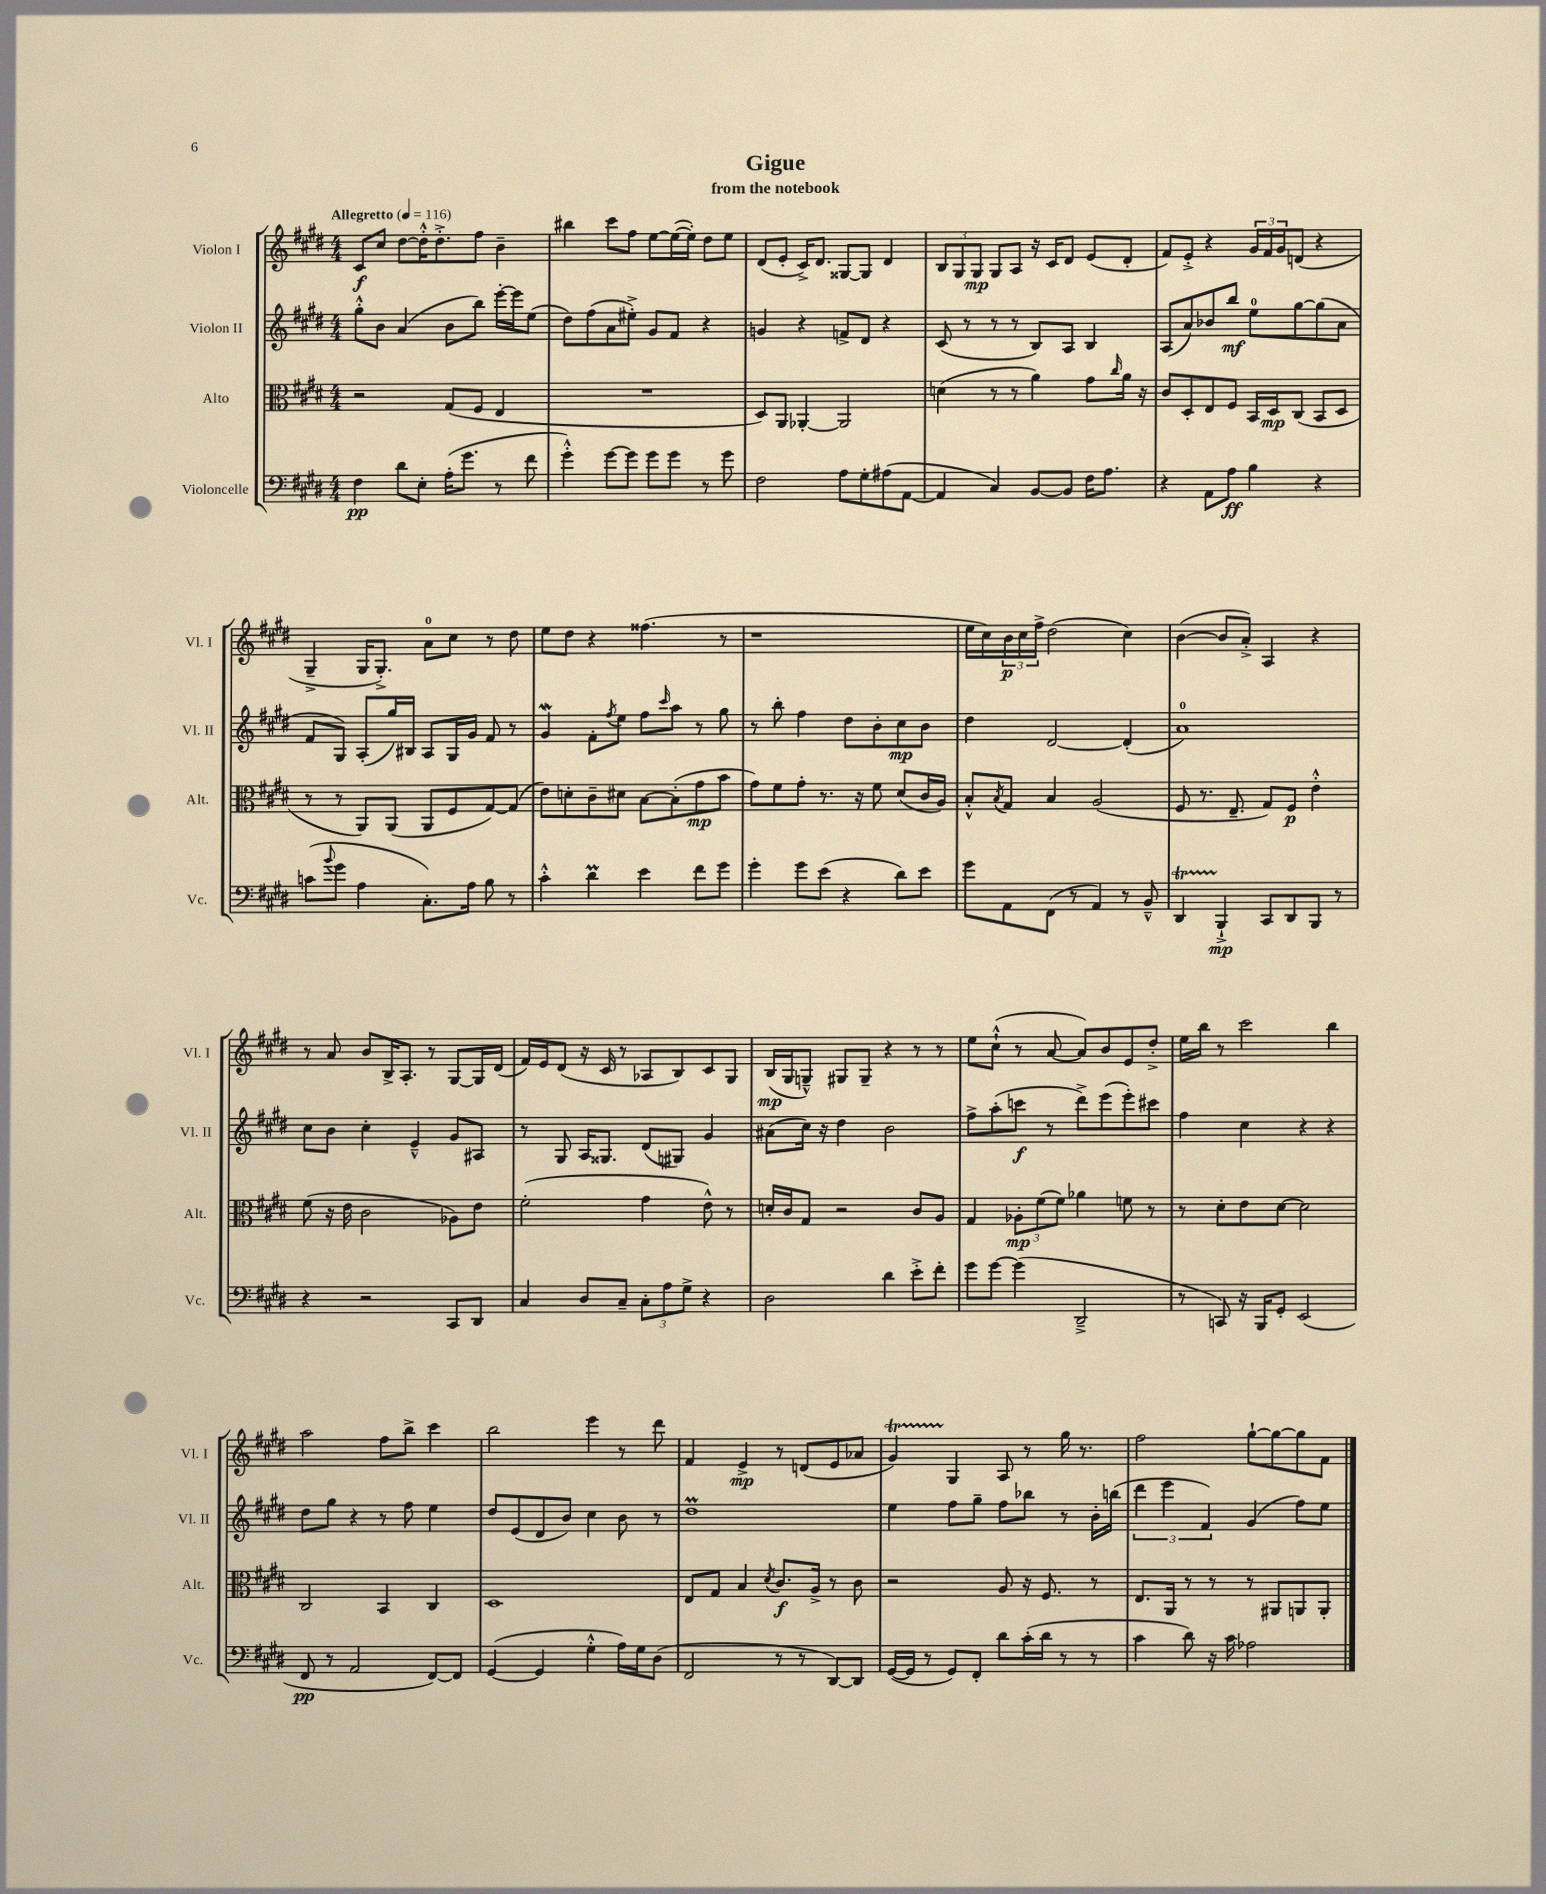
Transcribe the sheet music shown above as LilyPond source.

\header { title = "Gigue" subtitle = "from the notebook" }
<<
\new StaffGroup <<
\new Staff = "s0" \with { instrumentName = "Violon I" shortInstrumentName = "Vl. I" } {
    \clef treble \key e \major \numericTimeSignature \time 4/4 \tempo "Allegretto" 4 = 116
    cis'8\f cis''8 dis''8~ dis''16-.-^ dis''8.-.-> fis''8 b'4-- |
    bis''4 cis'''8 fis''8 e''8~ e''16~( e''16-.) dis''8 e''8 |
    dis'8( e'8-. cis'16->) dis'8. gisis8~ gisis8 dis'4 |
    \tuplet 3/2 { b8 gis8 gis8\mp } gis8 a8 r16 cis'16 dis'8 e'8( dis'8-. |
    fis'8) e'8-.-> r4 \tuplet 3/2 { gis'16 fis'16 gis'16 } d'8( r4 |
    gis4---> gis16 gis8.-.->) a'8-0 cis''8 r8 dis''8 |
    e''8 dis''8 r4 fisis''4.( r8 |
    r1 |
    e''16 cis''16) \tuplet 3/2 { b'16\p cis''16 fis''16-> } dis''2( cis''4) |
    b'4~( b'8 a'8-.->) a4 r4 |
    r8 a'8 b'8 b16-> a8.-. r8 gis8~ gis16 dis'16( |
    fis'16) e'16 dis'8( r16 cis'16 r8 aes8 b8) cis'8 gis8 |
    b16\mp( gis16 g8---^) gis8 gis8-- r4 r8 r8 |
    e''8 cis''8-!-^( r8 a'8~ a'8) b'8 e'8 dis''8-.-> |
    e''16 b''16 r8 cis'''2 b''4 |
    a''2 fis''8 b''8-> cis'''4 |
    b''2 e'''4 r8 dis'''8 |
    fis'4 e'4->\mp r8 d'8( e'8 aes'8 |
    gis'4\startTrillSpan) gis4\stopTrillSpan a8 r8 gis''16 r8. |
    fis''2 gis''8~-! gis''8~ gis''8 fis'8 \bar "|." |
}
\new Staff = "s1" \with { instrumentName = "Violon II" shortInstrumentName = "Vl. II" } {
    \clef treble \key e \major \numericTimeSignature \time 4/4
    gis''8-.-^ b'8 a'4( b'8 b''8) e'''16~-. e'''16 e''8( |
    dis''8) fis''8( a'8 eis''8-.->) gis'8 fis'8 r4 |
    g'4 r4 f'8-> dis'8 r4 |
    cis'8( r8 r8 r8 b8) a8 b4 |
    a8( a'8) bes'8 b''8\mf e''8-0 gis''8~ gis''8( a'8 |
    fis'8 gis8) a8-.( gis''16) bis16 a8 gis16 gis'16 fis'8 r8 |
    gis'4\mordent fis'8-. \acciaccatura { fis''8 } e''8 fis''8 \grace { cis'''16 } a''8 r8 gis''8 |
    r8 b''8-. fis''4 dis''8 b'8-. cis''8\mp b'8 |
    dis''4 dis'2~ dis'4-.( |
    a'1-0) |
    cis''8 b'8 cis''4-. e'4---^ gis'8 ais8 |
    r8 gis8 a16 gisis8. dis'8( gis8) gis'4 |
    ais'8( cis''16) r16 dis''4 b'2 |
    fis''8-> a''8-.( c'''8\f r8 dis'''8->) e'''8( e'''8-.) cis'''8 |
    fis''4 cis''4 r4 r4 |
    dis''8 gis''8 r4 r8 fis''8 e''4 |
    dis''8 e'8( dis'8 b'8) cis''4 b'8 r8 |
    dis''1\prall |
    e''4 fis''8 gis''8-- fis''8 bes''8 r8 b'16-. b''16( |
    \tuplet 3/2 { dis'''4 e'''4 fis'4) } gis'4( fis''8) e''8 \bar "|." |
}
\new Staff = "s2" \with { instrumentName = "Alto" shortInstrumentName = "Alt." } {
    \clef alto \key e \major \numericTimeSignature \time 4/4
    r2 gis8( fis8 e4 |
    R1 |
    dis8) a,8 aes,4~-. aes,2 |
    d'4( r8 r8 a'4) gis'8 \grace { cis''16 } a'16 r16 |
    cis'8 dis8-. e8 fis8 b,16 dis16\mp cis8( b,8 dis8 |
    r8 r8 a,8) a,8( a,8 fis8 gis8~) gis8( |
    e'8) d'8-. cis'8-- dis'8 b8~ b8-.( gis'8\mp b'8 |
    gis'8) fis'8 gis'8-. r8. r16 fis'8 dis'8( cis'16 a16) |
    b8-.-^ \acciaccatura { b8 } gis8 b4 a2( |
    fis8 r8. e8.-- gis8) fis8\p e'4-.-^ |
    fis'8( r16 e'16 cis'2 aes8) e'8 |
    fis'2-.( gis'4 e'8-^) r8 |
    d'16-. cis'16 gis8 r2 cis'8 a8 |
    gis4 \tuplet 3/2 { aes8-.\mp fis'8( fis'8) } aes'4 f'8 r8 |
    r8 dis'8-. e'8 dis'8~ dis'2 |
    cis2 b,4 cis4 |
    dis1 |
    e8 gis8 b4 \acciaccatura { dis'8 } cis'8.\f a16-> r8 cis'8 |
    r2 a8 r16 fis8. r8 |
    e8. a,16 r8 r8 r8 ais,8 a,8 a,8-. \bar "|." |
}
\new Staff = "s3" \with { instrumentName = "Violoncelle" shortInstrumentName = "Vc." } {
    \clef bass \key e \major \numericTimeSignature \time 4/4
    fis4\pp dis'8 e8-. a16-.( gis'8. r8 fis'8 |
    gis'4-.-^) gis'8~ gis'8 gis'8 gis'8 r8 gis'8 |
    fis2 a8 gis8-. ais8( a,8~ |
    a,4 cis4) b,8~ b,8 fis16 a8. |
    r4 a,8 a8\ff b4 r4 |
    c'8( \appoggiatura { b'8 } gis'8 a4 cis8.-.) a16 b8 r8 |
    cis'4-.-^ dis'4\prall e'4 fis'8 gis'8 |
    gis'4-. gis'8 e'8( r4 dis'8) e'8 |
    gis'8 a,8 fis,8( r8 a,4) r8 b,8---^ |
    dis,4\startTrillSpan b,,4-!->\stopTrillSpan\mp cis,8 dis,8 b,,8 r8 |
    r4 r2 cis,8 dis,8 |
    cis4 dis8 cis8-- \tuplet 3/2 { cis8-. a8 gis8-> } r4 |
    dis2 dis'4 e'8-.-> fis'8-. |
    gis'8 gis'8~ gis'4( dis,2---> |
    r8 c,8) r16 b,,16 gis,8-. e,2( |
    fis,8\pp r8 a,2 fis,8~) fis,8 |
    gis,4~( gis,4 gis4-.-^ a16) gis16 dis8( |
    fis,2 r8 r8 dis,8~) dis,8 |
    gis,16~( gis,16 r8 gis,8) fis,8-. dis'8 cis'16-.( dis'16 r8 r8 |
    cis'4 dis'8) r16 cis'16 aes2 \bar "|." |
}
>>
>>
\layout { \context { \Score \remove "Bar_number_engraver" } }
